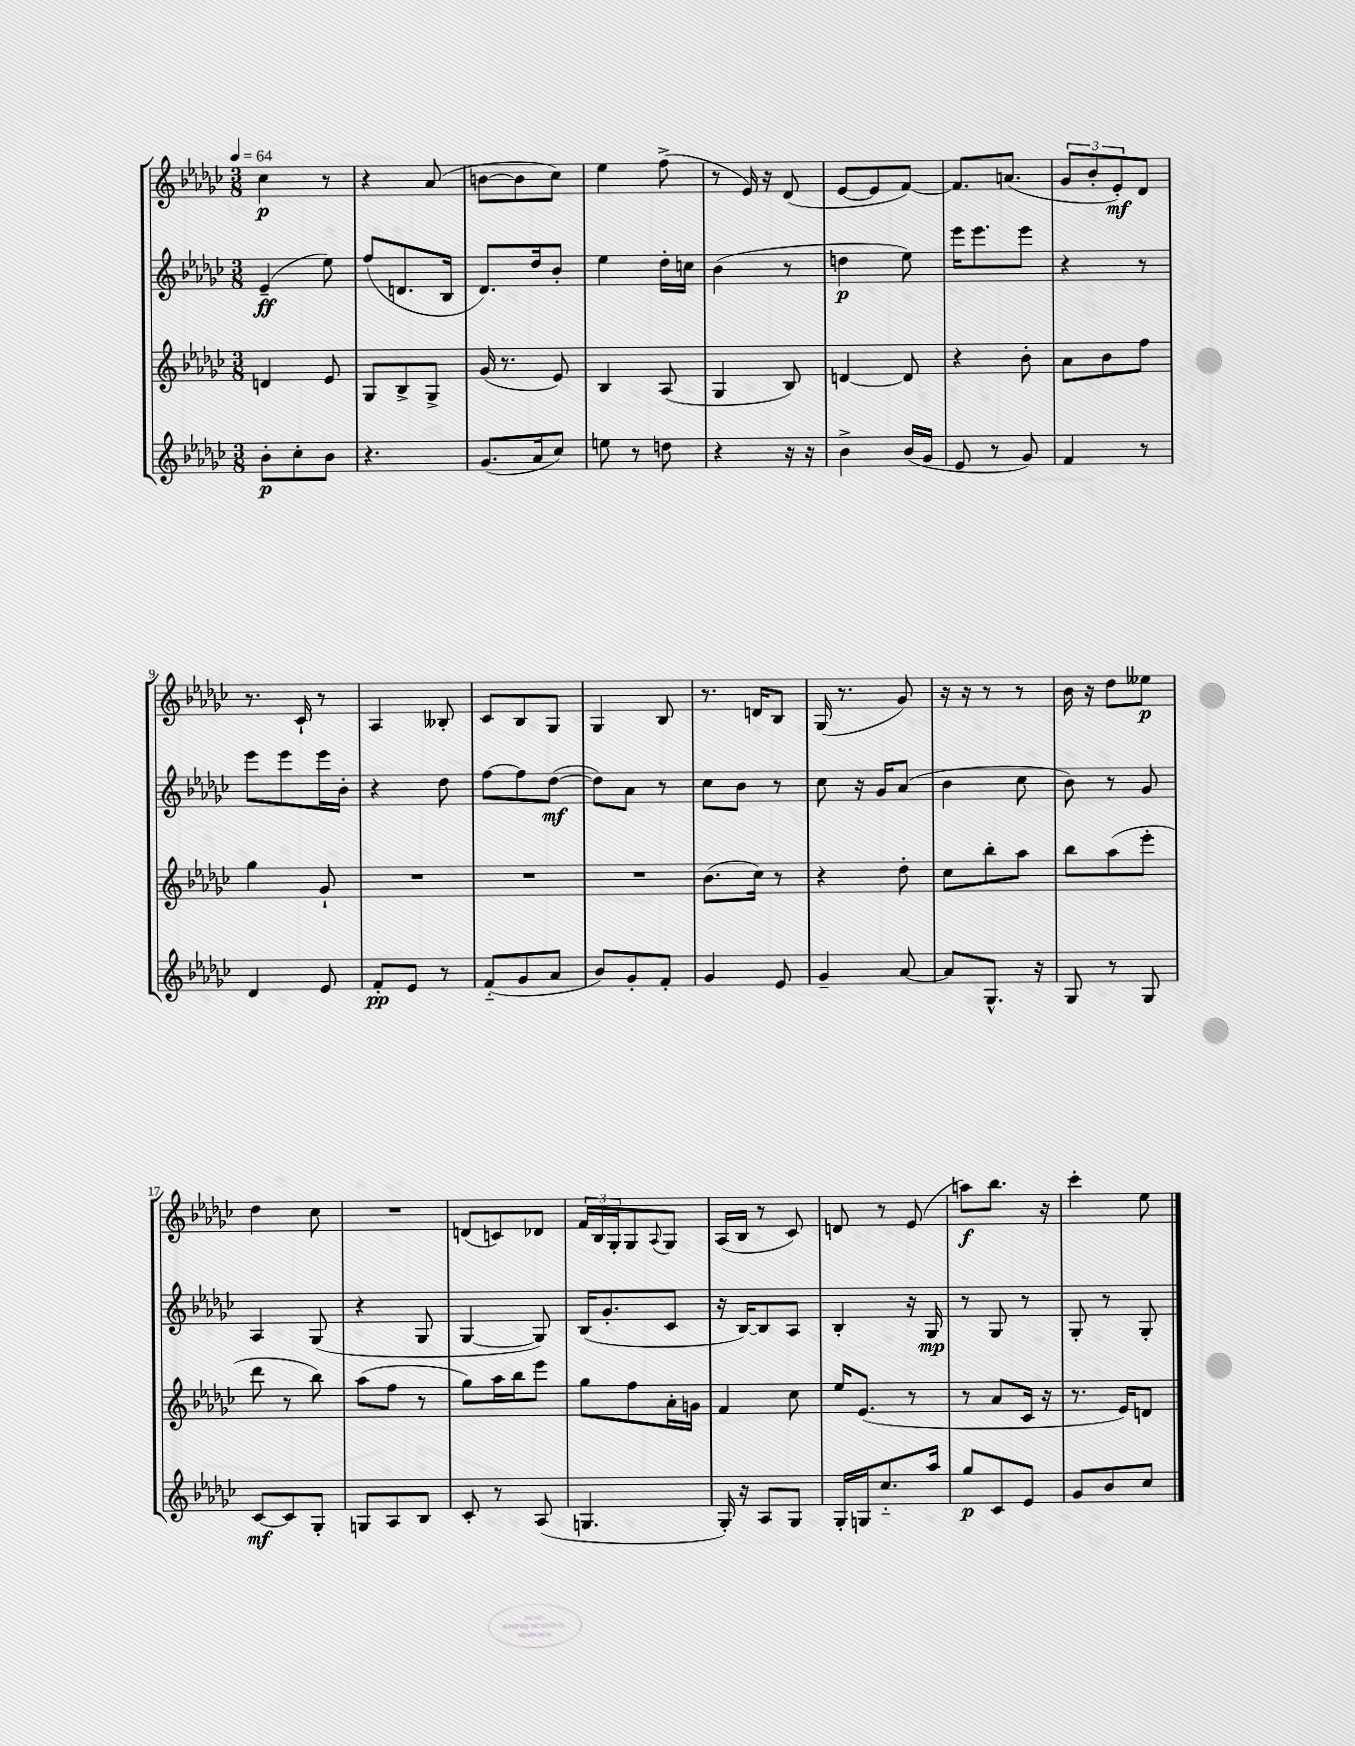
<<
\new StaffGroup <<
\new Staff = "s0" {
    \clef treble \key ges \major \numericTimeSignature \time 3/8 \tempo 4 = 64
    ces''4\p r8 |
    r4 aes'8( |
    b'8~ b'8 ces''8) |
    ees''4 f''8->( |
    r8 ees'16) r16 des'8( |
    ees'8~ ees'8 f'8~) |
    f'8. a'8.( |
    \tuplet 3/2 { ges'8 bes'8-. ees'8-.\mf) } des'8 |
    r8. ces'16-! r8 |
    aes4 beses8-. |
    ces'8 bes8 ges8 |
    ges4 bes8 |
    r8. d'16 bes8 |
    ges16( r8. ges'8) |
    r16 r16 r8 r8 |
    bes'16 r16 des''8 eeses''8\p |
    des''4 ces''8 |
    R4. |
    d'8( c'8) des'8 |
    \tuplet 3/2 { f'16 bes16 ges16-. } ges8 \appoggiatura { aes8 } ges8 |
    aes16( bes16 r8 ces'8) |
    d'8 r8 ees'8( |
    a''8\f) bes''8. r16 |
    ces'''4-. ees''8 \bar "|." |
}
\new Staff = "s1" {
    \clef treble \key ges \major \numericTimeSignature \time 3/8
    ees'4--\ff( ees''8) |
    f''8( d'8. bes16 |
    des'8.) des''16 bes'8-. |
    ees''4 des''16-. c''16 |
    bes'4( r8 |
    d''4\p ees''8) |
    ees'''16 ees'''8. ees'''8 |
    r4 r8 |
    ees'''8 ees'''8 ees'''16 bes'16-. |
    r4 des''8 |
    f''8~ f''8 des''8~\mf( |
    des''8) aes'8 r8 |
    ces''8 bes'8 r8 |
    ces''8 r16 ges'16 aes'8( |
    bes'4 ces''8 |
    bes'8) r8 ges'8 |
    aes4 ges8( |
    r4 ges8 |
    ges4~ ges8) |
    bes16( ges'8.-. ces'8 |
    r16 bes16~) bes8 aes8 |
    bes4-. r16 ges16\mp |
    r8 ges8 r8 |
    ges8-. r8 ges8-. \bar "|." |
}
\new Staff = "s2" {
    \clef treble \key ges \major \numericTimeSignature \time 3/8
    d'4 ees'8 |
    ges8 bes8-> ges8-> |
    ges'16( r8. ees'8) |
    bes4 aes8( |
    ges4 bes8) |
    d'4~ d'8 |
    r4 bes'8-. |
    aes'8 bes'8 f''8 |
    ges''4 ges'8-! |
    R4. |
    R4. |
    R4. |
    bes'8.( ces''16) r8 |
    r4 des''8-. |
    ces''8 bes''8-. aes''8 |
    bes''8 aes''8( ees'''8-. |
    des'''8 r8 bes''8) |
    aes''8( f''8 r8 |
    ges''8) aes''16 bes''16 ees'''8 |
    ges''8 f''8 aes'16-. g'16 |
    f'4 ces''8 |
    ees''16 ees'8.( r8 |
    r8 aes'8 ces'16 r16 |
    r8. ees'16) d'8 \bar "|." |
}
\new Staff = "s3" {
    \clef treble \key ges \major \numericTimeSignature \time 3/8
    bes'8-.\p ces''8-. bes'8 |
    r4. |
    ges'8.( aes'16 ces''8) |
    e''8 r8 d''8 |
    r4 r16 r16 |
    bes'4-> bes'16( ges'16 |
    ees'8 r8 ges'8) |
    f'4 r8 |
    des'4 ees'8 |
    f'8-.\pp ees'8 r8 |
    f'8-_( ges'8 aes'8 |
    bes'8) ges'8-. f'8-. |
    ges'4 ees'8 |
    ges'4-- aes'8~ |
    aes'8 ges8.-^ r16 |
    ges8 r8 ges8 |
    ces'8~\mf ces'8 ges8-. |
    g8 aes8 bes8 |
    ces'8-. r8 aes8( |
    g4. |
    ges16-.) r16 aes8 ges8 |
    ges16-. g16 ces''8.-_ aes''16 |
    ges''8\p ces'8 ees'8 |
    ges'8 bes'8 ces''8 \bar "|." |
}
>>
>>
